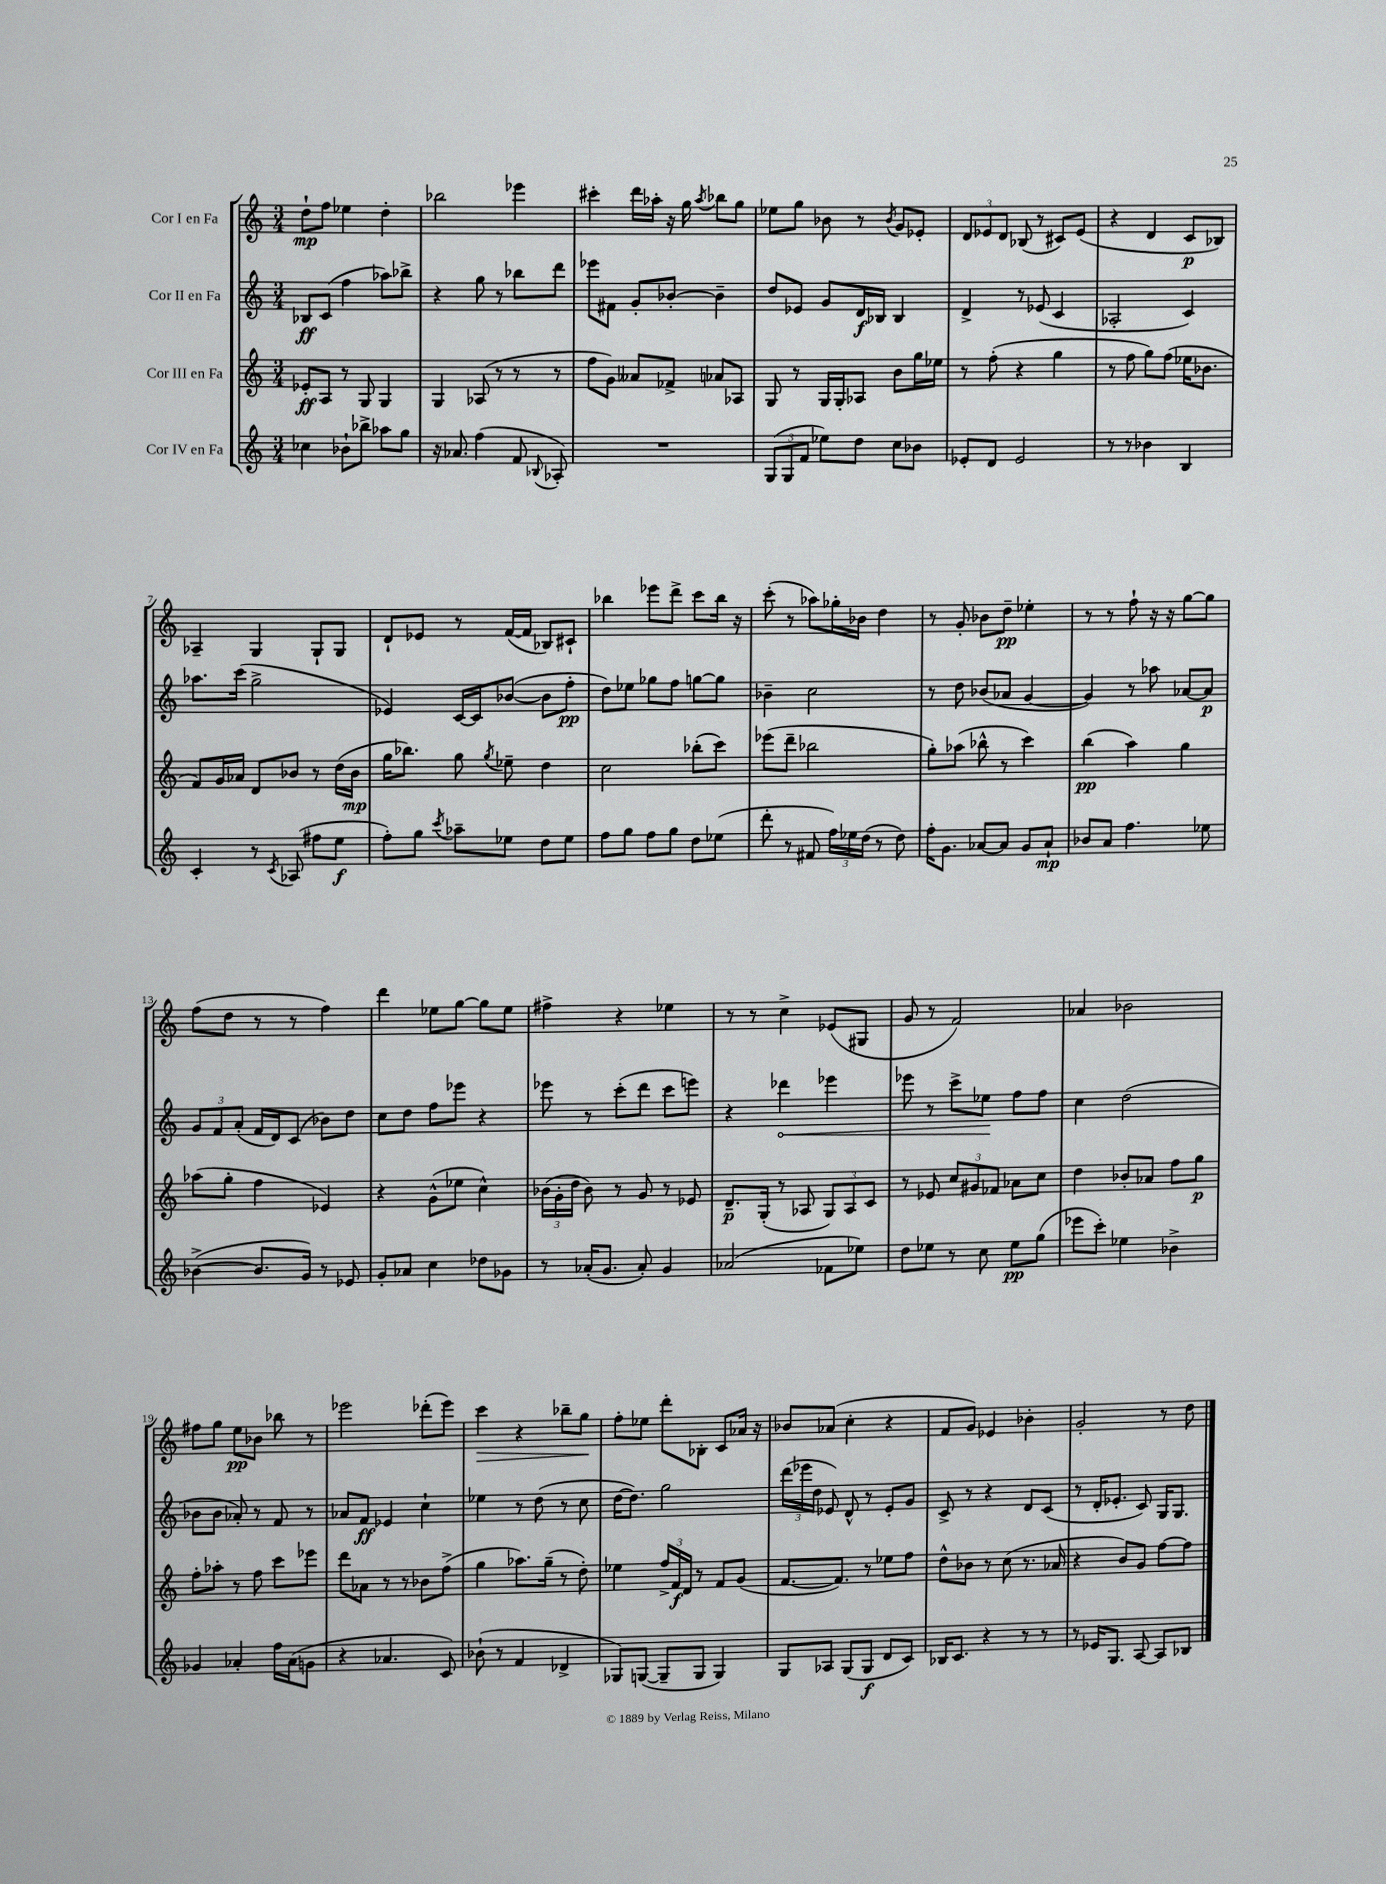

**kern	**dynam	**kern	**dynam	**kern	**dynam	**kern	**dynam
*part4	*part4	*part3	*part3	*part2	*part2	*part1	*part1
*staff4	*staff4	*staff3	*staff3	*staff2	*staff2	*staff1	*staff1
*I"Cor IV en Fa	*	*I"Cor III en Fa	*	*I"Cor II en Fa	*	*I"Cor I en Fa	*
*clefG2	*	*clefG2	*	*clefG2	*	*clefG2	*
*k[]	*	*k[]	*	*k[]	*	*k[]	*
*M3/4	*	*M3/4	*	*M3/4	*	*M3/4	*
=1	=1	=1	=1	=1	=1	=1	=1
4cc-X\	.	8e-X'/L	ff	8B-X/L	ff	8dd`\L	mp
.	.	8A/J	.	(8c/J	.	8ff\J	.
8b-X`\L	.	8r	.	4ff\	.	4ee-X\	.
8bb-X^\J	.	8G/	.	.	.	.	.
8aa-X\L	.	4G/	.	8aa-X\L)	.	4dd'\	.
8gg\J	.	.	.	8bb-X^\J	.	.	.
=2	=2	=2	=2	=2	=2	=2	=2
16r	.	4G/	.	4r	.	2bb-X\	.
8.a-X/	.	.	.	.	.	.	.
(4ff\	.	(8A-X/	.	8gg\	.	.	.
.	.	8r	.	8r	.	.	.
8f/	.	8r	.	8bb-X\L	.	4eee-X\	.
8qqB-X/	.	.	.	.	.	.	.
8A-X'/)	.	8r	.	8ddd\J	.	.	.
=3	=3	=3	=3	=3	=3	=3	=3
2.r	.	8ff\L	.	8eee-X\L	.	4ccc#X'\	.
.	.	8g\J)	.	8f#X\J	.	.	.
.	.	8a--X/L	.	8g'/L	.	16ddd\LL	.
.	.	.	.	.	.	16aa-X'\JJ	.
.	.	8f-X^/J	.	[8b-X'/J	.	16r	.
.	.	.	.	.	.	16gg\	.
.	.	.	.	.	.	8qaa-/	.
.	.	8a-X/L	.	4b-~\]	.	8bb-X\L	.
.	.	8A-X/J	.	.	.	8gg\J	.
=4	=4	=4	=4	=4	=4	=4	=4
(12G/L	.	8G/	.	8dd/L	.	8ee-X\L	.
12G/	.	.	.	.	.	.	.
.	.	8r	.	8e-X/J	.	8gg\J	.
12f/J	.	.	.	.	.	.	.
8ee-X\L)	.	16G/LL	.	8g/L	.	8b-X\	.
.	.	16G'/J	.	.	.	.	.
8dd\J	.	8A-X/J	.	16d/L	f	8r	.
.	.	.	.	16B-X/JJ	.	.	.
.	.	.	.	.	.	8qb-/	.
8cc\L	.	8b\L	.	4B-/	.	8g/L	.
8b-X\J	.	16gg\L	.	.	.	8e-X'/J	.
.	.	16ee-X\JJ	.	.	.	.	.
=5	=5	=5	=5	=5	=5	=5	=5
8e-X'/L	.	8r	.	4d^/	.	12d/L	.
.	.	.	.	.	.	12e-X/	.
8d/J	.	(8ff'\	.	.	.	.	.
.	.	.	.	.	.	12d/J	.
2e-/	.	4r	.	8r	.	(8B-X/	.
.	.	.	.	(8e-X/	.	8r	.
.	.	4gg\	.	4c/	.	8c#X/L)	.
.	.	.	.	.	.	(8e-/J	.
=6	=6	=6	=6	=6	=6	=6	=6
8r	.	8r	.	2A-X'/	.	4r	.
8r	.	8ff\	.	.	.	.	.
4b-X\	.	8gg\L)	.	.	.	4d/	.
.	.	(8ff\J	.	.	.	.	.
4B/	.	16ee-X\KL	.	4c/)	.	8c/L	p
.	.	8.b-X\J	.	.	.	.	.
.	.	.	.	.	.	8B-X/J)	.
!!LO:LB:g=z
=7	=7	=7	=7	=7	=7	=7	=7
4c'/	.	8f/L)	.	8.aa-X\L	.	4A-X~/	.
.	.	16g/L	.	.	.	.	.
.	.	16a-X/JJ	.	(16ccc\Jk	.	.	.
8r	.	8d/L	.	2gg^\	.	4G/	.
8qc/	.	.	.	.	.	.	.
(8A-X/	.	8b-X/J	.	.	.	.	.
8ff#X\L	.	8r	.	.	.	8G`/L	.
8ee\J	f	(16dd\LL	.	.	.	8G/J	.
.	.	16b-\JJ	mp	.	.	.	.
=8	=8	=8	=8	=8	=8	=8	=8
8ff'\L)	.	16gg\KL	.	4e-X/)	.	8d`/L	.
.	.	8.bb-X\J)	.	.	.	.	.
8gg\J	.	.	.	.	.	8e-X/J	.
8qccc/	.	.	.	.	.	.	.
8aa-X~\L	.	8gg\	.	[16c/LL	.	8r	.
.	.	.	.	16c/J]	.	.	.
.	.	8qgg/	.	.	.	.	.
8ee-X\J	.	8ee-X~\	.	([8b-X/J	.	([16f/LL	.
.	.	.	.	.	.	16f/JJ]	.
8dd\L	.	4dd\	.	8b-\L]	.	8B-X/L)	.
8ee-\J	.	.	.	8ff'\J	pp	8c#X`/J	.
=9	=9	=9	=9	=9	=9	=9	=9
8ff\L	.	2cc\	.	8dd\L)	.	4bb-X\	.
8gg\J	.	.	.	8ee-X\J	.	.	.
8ff\L	.	.	.	8gg-X\L	.	8eee-X\L	.
8gg\J	.	.	.	8ff\J	.	8ddd^\J	.
8dd\L	.	(8bb-X'\L	.	[8ggn\L	.	8ccc\L	.
(8ee-X\J	.	8ccc\J)	.	8gg\J]	.	16bb-\Jk	.
.	.	.	.	.	.	16r	.
=10	=10	=10	=10	=10	=10	=10	=10
8ddd'\	.	(8eee-X\L	.	4b-X~\	.	(8ccc'\	.
8r	.	8ddd~\J	.	.	.	8r	.
8f#X/	.	2bb-X\	.	2cc\	.	8aa-X\L)	.
24ff\LL)	.	.	.	.	.	16gg-X'\L	.
24ee-X\	.	.	.	.	.	.	.
.	.	.	.	.	.	16b-X\JJ	.
(24dd\JJ	.	.	.	.	.	.	.
8r	.	.	.	.	.	4dd\	.
8dd\)	.	.	.	.	.	.	.
=11	=11	=11	=11	=11	=11	=11	=11
16ff'\KL	.	8gg'\L)	.	8r	.	8r	.
8.g\J	.	.	.	.	.	.	.
.	.	(8aa-X\J	.	8dd\	.	8g'/	.
[8a-X/L	.	8bb-X^^\	.	(8b-X/L	.	8b-X\L	.
8a-/J]	.	8r	.	8a-X/J	.	8dd~\J	pp
8g/L	.	4ccc\)	.	[4g/	.	4ee-X'\	.
8a-`/J	mp	.	.	.	.	.	.
=12	=12	=12	=12	=12	=12	=12	=12
8b-X/L	.	(4bb\	pp	4g/])	.	8r	.
8a/J	.	.	.	.	.	8r	.
4.ff\	.	4aa\)	.	8r	.	8ff`\	.
.	.	.	.	8aa-X\	.	16r	.
.	.	.	.	.	.	16r	.
.	.	4gg\	.	[8a-X/L	.	[8gg\L	.
8ee-X\	.	.	.	8a-/J]	p	8gg\J]	.
!!LO:LB:g=z
=13	=13	=13	=13	=13	=13	=13	=13
([4b-X^\	.	(8aa-X\L	.	12g/L	.	(8ff\L	.
.	.	.	.	12f/	.	.	.
.	.	8gg'\J	.	.	.	8dd\J	.
.	.	.	.	(12a'/J	.	.	.
8.b-/L]	.	4ff\	.	16f/LL	.	8r	.
.	.	.	.	16d/J)	.	.	.
.	.	.	.	(8c/J	.	8r	.
16g/Jk)	.	.	.	.	.	.	.
8r	.	4e-X/)	.	8b-X\L)	.	4ff\)	.
8e-X/	.	.	.	8dd\J	.	.	.
=14	=14	=14	=14	=14	=14	=14	=14
8g'/L	.	4r	.	8cc\L	.	4ddd\	.
8a-X/J	.	.	.	8dd\J	.	.	.
4cc\	.	(8g^^\L	.	8ff\L	.	8ee-X\L	.
.	.	8ee-X\J	.	8eee-X\J	.	[8gg\J	.
8dd-X\L	.	4cc^^\)	.	4r	.	8gg\L]	.
8g-X\J	.	.	.	.	.	8ee-\J	.
=15	=15	=15	=15	=15	=15	=15	=15
8r	.	(24b-X\LL	.	8eee-X\	.	4ff#X^\	.
.	.	24g'\	.	.	.	.	.
.	.	24dd\JJ	.	.	.	.	.
(16a-X'/KL	.	8b-\)	.	8r	.	.	.
8.g/J	.	.	.	.	.	.	.
.	.	8r	.	(8ccc'\L	.	4r	.
8a-'/)	.	8g/	.	8ddd\J	.	.	.
4g/	.	8r	.	8ccc\L	.	4ee-X\	.
.	.	8e-X/	.	8eeen\J)	.	.	.
=16	=16	=16	=16	=16	=16	=16	=16
(2a-X/	.	8.d~/L	p	4r	.	8r	.
.	.	.	.	.	.	8r	.
.	.	(16G'/Jk	.	.	.	.	.
!	!	!	!	!	!LO:HP:b	!	!
.	.	8r	.	4ddd-X\	<	4cc^\	.
.	.	8A-X/	.	.	.	.	.
8f-X\L	.	12G/L)	.	4eee-X\	.	(8e-X/L	.
.	.	12A-/	.	.	.	.	.
8ee-X\J)	.	.	.	.	.	8G#X/J	.
.	.	12c/J	.	.	.	.	.
=17	=17	=17	=17	=17	=17	=17	=17
8dd\L	.	8r	.	8eee-X\	.	8g/	.
8ee-X\J	.	8e-X/	.	8r	.	8r	.
8r	.	12cc/L	.	8ccc^\L	.	2f/)	.
.	.	12g#X/	.	.	.	.	.
8cc\	.	.	.	8ee-X\J	.	.	.
.	.	12f-X/J	.	.	.	.	.
8ee-\L	pp	8a-X\L	.	8ff\L	[	.	.
(8gg\J	.	8cc\J	.	8ff\J	.	.	.
=18	=18	=18	=18	=18	=18	=18	=18
8eee-X\L	.	4dd\	.	4cc\	.	4a-X/	.
8ccc'\J)	.	.	.	.	.	.	.
4ee-X\	.	8b-X'/L	.	(2dd\	.	2b-X\	.
.	.	8a-X/J	.	.	.	.	.
4b-X^\	.	8ff\L	.	.	.	.	.
.	.	8gg\J	p	.	.	.	.
!!LO:LB:g=z
=19	=19	=19	=19	=19	=19	=19	=19
4g-X/	.	8ff'\L	.	8b-X\L	.	8ff#X\L	.
.	.	8aa-X'\J	.	8b-\J	.	8gg\J	.
4a-X'/	.	8r	.	8a-X'/)	.	8ee\L	pp
.	.	8ff\	.	8r	.	8b-X\J	.
16ff\LL	.	8ccc\L	.	8f/	.	8bb-X\	.
(16a-\J	.	.	.	.	.	.	.
8gn\J	.	8eee-X\J	.	8r	.	8r	.
=20	=20	=20	=20	=20	=20	=20	=20
4r	.	8ddd\L	.	8a-X/L	.	2eee-X\	.
.	.	8a-X\J	.	8f/J	ff	.	.
4.a-X/	.	8r	.	4e-X/	.	.	.
.	.	8r	.	.	.	.	.
.	.	8b-X\L	.	4cc`\	.	(8ddd-X'\L	.
8c/)	.	(8ff^\J	.	.	.	8eee-\J)	.
=21	=21	=21	=21	=21	=21	=21	=21
!	!	!	!	!	!	!	!LO:HP:b
(8b-X`\	.	4gg\	.	4ee-X\	.	4ccc\	>
8r	.	.	.	.	.	.	.
4f/	.	8.aa-X\L)	.	8r	.	4r	.
.	.	.	.	(8dd\	.	.	.
.	.	(16gg~\Jk	.	.	.	.	.
4d-X^/	.	8r	.	8r	.	8bb-X~\L	.
.	.	8dd'\)	.	8cc\	.	8gg\J	.
.	.	.	.	.	.	.	]
=22	=22	=22	=22	=22	=22	=22	=22
8G-X/L)	.	4ee-X\	.	[16dd\KL	.	8ff'\L	.
.	.	.	.	8.dd\J])	.	.	.
([8Gn/J	.	.	.	.	.	8ee-X\J	.
8G~/L]	.	24ff^/LL	.	2gg\	.	8ddd'\L	.
.	.	24f/	f	.	.	.	.
.	.	24d/JJ	.	.	.	.	.
8G/J	.	8r	.	.	.	8B-X'\J	.
4G/)	.	8f/L	.	.	.	8c/L	.
.	.	(8g/J	.	.	.	16a-X/Jk	.
.	.	.	.	.	.	16r	.
=23	=23	=23	=23	=23	=23	=23	=23
8G/L	.	[8.f/L	.	(24ddd\LL	.	8b-X/L	.
.	.	.	.	24eee-X\	.	.	.
.	.	.	.	24dd\JJ	.	.	.
8A-X/J	.	.	.	8e-X/)	.	(8a-X/J	.
.	.	8.f/J])	.	.	.	.	.
(8G/L	.	.	.	8d^^/	.	4cc'\	.
8G/J	f	8r	.	8r	.	.	.
8d/L	.	8ee-X\L	.	8e-'/L	.	4r	.
8c/J)	.	8ff\J	.	8g/J	.	.	.
=24	=24	=24	=24	=24	=24	=24	=24
16B-X/KL	.	8dd^^\L	.	8c^/	.	8f/L	.
8.c/J	.	.	.	.	.	.	.
.	.	8b-X\J	.	8r	.	8g/J)	.
4r	.	8r	.	4r	.	4e-X/	.
.	.	(8cc\	.	.	.	.	.
8r	.	8.r	.	8d/L	.	4b-X'\	.
8r	.	.	.	(8c/J	.	.	.
.	.	16a-X/	.	.	.	.	.
=25	=25	=25	=25	=25	=25	=25	=25
8r	.	4r	.	8r	.	2g'/	.
16e-X/KL	.	.	.	16d'/KL	.	.	.
8.G/J	.	.	.	8.e-X'/J	.	.	.
.	.	8b/L)	.	.	.	.	.
[8A/	.	8g/J	.	8c/)	.	.	.
8A/L]	.	[8ff\L	.	16G/KL	.	8r	.
.	.	.	.	8.G/J	.	.	.
8B-X/J	.	8ff\J]	.	.	.	8dd\	.
==	==	==	==	==	==	==	==
*-	*-	*-	*-	*-	*-	*-	*-
